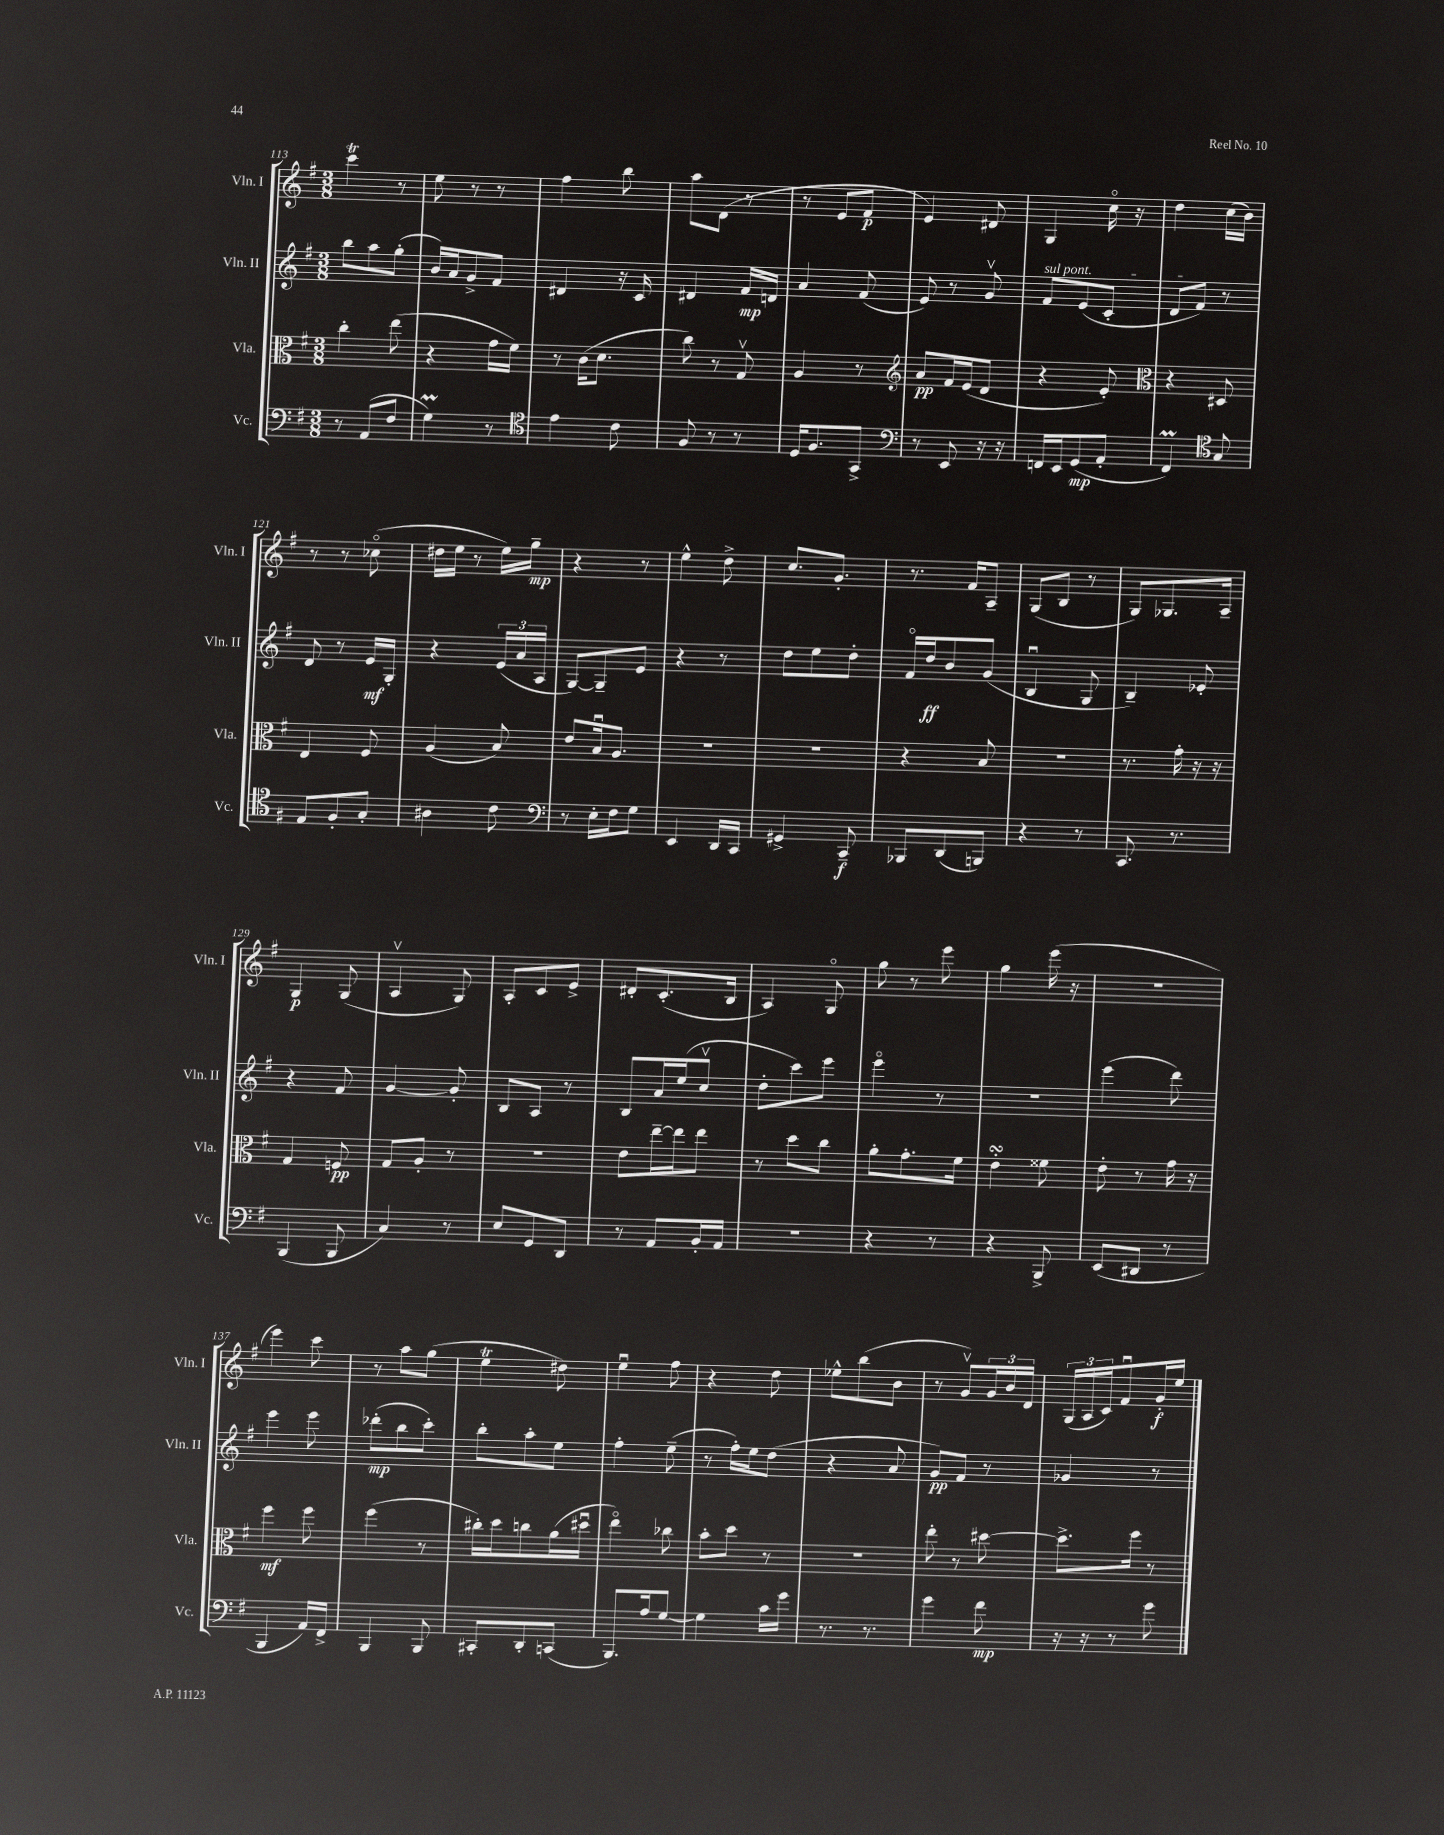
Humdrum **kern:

**kern	**kern	**kern	**kern
*staff4	*staff3	*staff2	*staff1
*clefF4	*clefC3	*clefG2	*clefG2
*k[f#]	*k[f#]	*k[f#]	*k[f#]
*M3/8	*M3/8	*M3/8	*M3/8
8r	4cc'	8bb	4ccc
(8AA	.	8aa	.
8F#	(8ee	(8gg'	8r
=	=	=	=
4G)	4r	16b)	8ee
.	.	16a	.
.	.	8g^	8r
8r	16g	8f#	8r
.	16f#)	.	.
=	=	=	=
*clefC4	*	*	*
4e	8r	4d#	4ff#
.	(16c	.	.
.	8.d	.	.
8c	.	16r	8bb
.	.	16c	.
=	=	=	=
8F#	8cc)	4d#	8aa
8r	8r	.	(8d
8r	8Gv	16f#	8r
.	.	16d	.
=	=	=	=
16D	4A	4a	8r
8.F#	.	.	.
.	.	.	8e
8GG^	8r	(8f#	8f#
=	=	=	=
*clefF4	*clefG2	*	*
8r	8a	8e)	4e)
8EE	16f#	8r	.
.	(16e	.	.
16r	8d	8gv	8d#
16r	.	.	.
=	=	=	=
16FF	4r	8f#	4G
16EE	.	.	.
(8GG	.	(8e	.
8AA'	8e')	8c'	16cco
.	.	.	16r
=	=	=	=
*	*clefC3	*	*
4FF#)	4r	8d	4dd
.	.	8f#)	.
*clefC4	*	*	*
8G	8D#	8r	(16cc
.	.	.	16b)
=	=	=	=
8E	4E	8d	8r
8F#'	.	8r	8r
8G'	8F#	16e	(8cc-o
.	.	16G'	.
=	=	=	=
4A#	(4A	4r	16dd#
.	.	.	16ee
.	.	.	8r
8c	8B)	(24e	16ee)
.	.	24a	.
.	.	.	16gg~
.	.	24A	.
=	=	=	=
*clefF4	*	*	*
8r	8e	[8G)	4r
16E'	16Bu	8G~]	.
16F#	8.A	.	.
8G	.	8e	8r
=	=	=	=
4EE	4.r	4r	4ee^^
16DD	.	8r	8dd^
16CC	.	.	.
=	=	=	=
4GG#^	4.r	8dd	8.cc
.	.	8ee	.
.	.	.	8.g'
8CC~	.	8dd'	.
=	=	=	=
8BBB-	4r	16f#o	8.r
.	.	16dd	.
(8DD	.	8b	.
.	.	.	16f#
8BBB)	8B	(8g	8A~
=	=	=	=
4r	4.r	4Bu	(8G
.	.	.	8B
8r	.	8G	8r
=	=	=	=
8.CC	8.r	4B~)	8G)
.	.	.	8.G-
8.r	16g'	.	.
.	16r	8e-'	.
.	16r	.	16A~
=	=	=	=
(4BBB	4G	4r	4G
8BBB	8F	8f#	(8G
=	=	=	=
4C)	8G	[4g	4Av
.	8A'	.	.
8r	8r	8g']	8G)
=	=	=	=
8E	4.r	8B	8A'
8GG	.	8A	8c
8DD	.	8r	8e^
=	=	=	=
8r	8e	8B	8d#'
8AA	[16ee~	16a	(8.c'
.	16ee]	(16ee	.
16BB'	8ee	8ccv	.
16AA	.	.	16B
=	=	=	=
4.r	8r	8dd'	4A)
.	8dd	8ccc)	.
.	8cc	8eee	8Go
=	=	=	=
4r	8a'	4eeeo	8gg
.	8.g'	.	8r
8r	.	8r	8eee
.	16f#	.	.
=	=	=	=
4r	4e'	4.r	4gg
8BBB^	8f##	.	(16eee
.	.	.	16r
=	=	=	=
(8EE	8e'	(4eee	4.r
8DD#	8r	.	.
8r	16g	8ddd)	.
.	16r	.	.
=	=	=	=
4BBB	4ff#	4eee	4eee)
16AA)	8ff#	8eee	8ccc
16FF#^	.	.	.
=	=	=	=
4BBB	(4ff#	(8ddd-'	8r
.	.	8bb	8aa
8BBB	8r	8ccc')	(8gg
=	=	=	=
8CC#'	16cc#')	8bb'	4ee
.	16dd	.	.
8DD'	8cc	8aa'	.
(8CC	(16a	8ee	8dd#)
.	16dd#u	.	.
=	=	=	=
8.BBB)	4eeo)	4ff#'	4eeu
16A	.	.	.
[8G	8cc-	(8ee~	8ff#
=	=	=	=
4G]	8b'	8r	4r
.	8dd	16ff#')	.
.	.	16ee	.
16c	8r	(8dd	8dd
16g	.	.	.
=	=	=	=
8.r	4.r	4r	8ee-^^
.	.	.	(8bb
8.r	.	.	.
.	.	8a	8b
=	=	=	=
4g	8ee'	8g)	8r
.	8r	8f#	8gv)
8f#	[8dd#	8r	24g
.	.	.	24b
.	.	.	24d
=	=	=	=
16r	8.dd#^]	4g-	(24G
.	.	.	24A
16r	.	.	.
.	.	.	24c)
8r	.	.	8f#u
.	16ff#	.	.
8g	8r	8r	16g'
.	.	.	16ee
==	==	==	==
*-	*-	*-	*-
